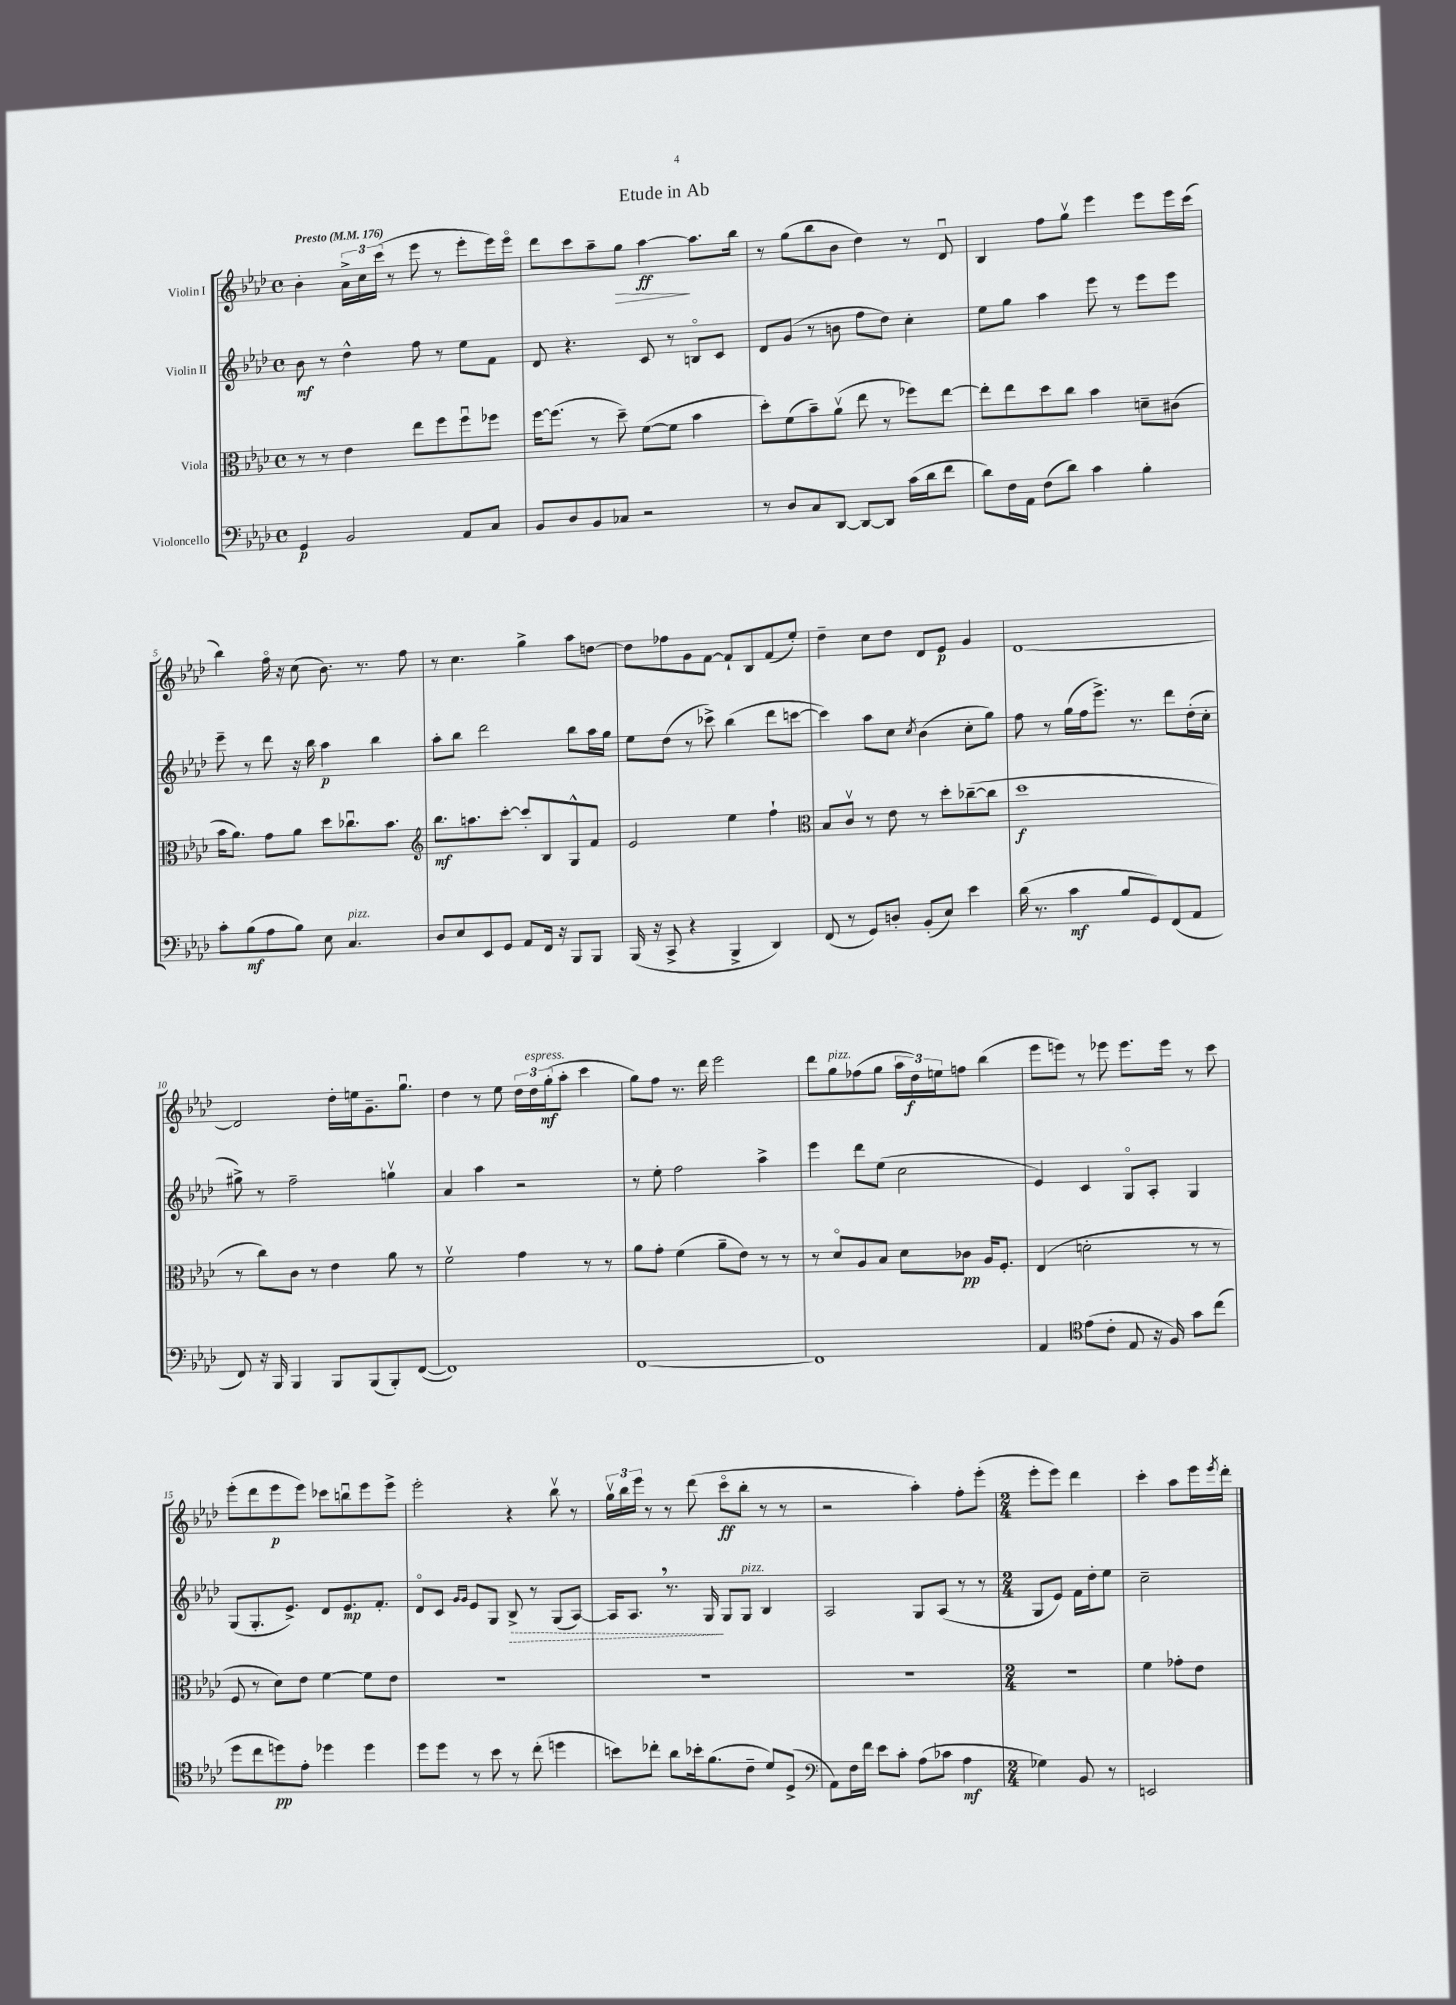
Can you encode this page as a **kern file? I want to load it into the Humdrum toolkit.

**kern	**kern	**kern	**kern
*staff4	*staff3	*staff2	*staff1
*clefF4	*clefC3	*clefG2	*clefG2
*k[b-e-a-d-]	*k[b-e-a-d-]	*k[b-e-a-d-]	*k[b-e-a-d-]
*M4/4	*M4/4	*M4/4	*M4/4
*met(c)	*met(c)	*met(c)	*met(c)
*MM176	*MM176	*MM176	*MM176
4GG	8r	8b-	4b-'
.	8r	8r	.
2BB-	4e-	4dd-^^	24a-^
.	.	.	24cc
.	.	.	(24ccc
.	.	.	8r
.	8ee-	8ff	8eee-
.	8ff	8r	8r
8AA-	8ffu	8ee-	8eee-'
8C	8ff-	8f	16eee-)
.	.	.	16eee-o
=	=	=	=
8BB-	[16ff	8d-	8ddd-
.	(8.ff]	.	.
8D-	.	4.r	8ccc
8BB-	8r	.	8aa-~
8C-	8dd-~)	.	8gg
2r	([8f	8c	[4aa-
.	8f]	8r	.
.	4b-	8Bo	8.aa-]
.	.	8c	.
.	.	.	16bb-
=	=	=	=
8r	8dd-')	8d-	8r
8D-	(8f	(8g	(8gg
8C	8b-~)	8r	8bb-
[8DD-	(8a-v	8b	8b-
8DD-_	8ee-	8ff	4dd-)
8DD-]	8r	8dd-)	.
(16c	8ff-)	4cc'	8r
16d-	.	.	.
8f	[8ee-	.	8d-u
=	=	=	=
8d-)	8ee-']	8ee-	4B-
16F	8ee-	8gg	.
16AA-	.	.	.
(8F	8dd-	4aa-	8ff
8d-)	8cc	.	8ggv
4c	4b-	8eee-	4eee-
.	.	8r	.
4B-'	8d~	8eee-	8eee-
.	(8c#	8eee-	16eee-
.	.	.	(16ccc
=	=	=	=
8c'	16b-	8eee-~	4bb-)
.	8.a-)	.	.
(8B-	.	8r	.
8A-	8g	8ddd-	16ffo
.	.	.	16r
8B-)	8a-	16r	(8cc
.	.	16bb-	.
8E-	8dd-	4aa-	8.b-)
4.C	8.cc-u	.	.
.	.	.	8.r
.	.	4bb-	.
.	8.b-	.	.
.	.	.	8ff
=	=	=	=
*	*clefG2	*	*
8D-	8.bb-	8aa-'	8r
8E-	.	8bb-	4.cc
.	8.aa	.	.
8EE-	.	2ddd-	.
8GG	[8ccc'	.	.
8AA-	8ccc']	.	4gg^
16FF	8B-	.	.
16r	.	.	.
8BBB-	8G^^	8bb-	8aa-
8BBB-	8f	16aa-	[8dd
.	.	16gg	.
=	=	=	=
(16BBB-	2e-	8ee-	8dd]
16r	.	.	.
8CC^	.	(8dd-	8ff-
4r	.	8r	8g
.	.	8ccc-^)	[8f
4BBB-^	4ee-	(4bb-	8f`]
.	.	.	8B-
4DD-)	4ff`	8ddd-	(8f
.	.	[8ccc	8ee-')
=	=	=	=
*	*clefC3	*	*
(8FF	8B-	4ccc])	4dd-~
8r	8cv	.	.
8GG)	8r	8aa-	8cc
8D'	8e-	8cc	8dd-
.	.	8qcc	.
(8BB-'	8r	(4b-	8d-
8E-)	8dd-'	.	8e-
4e-	([8cc-~	8cc'	4g
.	8cc-]	8gg)	.
=	=	=	=
(16d-	1dd-	8ff	[1d-
8.r	.	.	.
.	.	8r	.
4c	.	(16gg	.
.	.	16ff	.
.	.	8.eee-^)	.
8B-	.	.	.
.	.	8.r	.
8GG)	.	.	.
(8FF	.	8ddd-	.
8AA-	.	(16dd-'	.
.	.	16cc'	.
=	=	=	=
8FF)	8r	8gg#^)	2d-]
16r	8cc)	8r	.
16BBB-	.	.	.
4BBB-	8c	2ff~	.
.	8r	.	.
8BBB-	4e-	.	16dd-'
.	.	.	16ee
(8BBB-	.	.	8.g~
8BBB-')	8a-	4ggv	.
.	.	.	8.ggu
([8FF	8r	.	.
=	=	=	=
1FF])	2fv	4a-	4dd-
.	.	4aa-	8r
.	.	.	8ee-
.	4g	2r	24dd-
.	.	.	24dd-
.	.	.	(24gg'
.	.	.	8aa-'
.	8r	.	4ccc
.	8r	.	.
=	=	=	=
[1FF	8a-	8r	8gg)
.	8g'	8ee-'	8ff
.	(4f	2ff	8.r
.	.	.	16ddd-
.	8a-~	.	2eee-
.	8e-)	.	.
.	8r	4aa-^	.
.	8r	.	.
=	=	=	=
1FF]	8r	4eee-	8ddd-
.	8d-o	.	8gg
.	8A-	8ddd-	(8ff-
.	8B-	(8ee-	8gg
.	8d-	2cc	24aa-
.	.	.	24dd-)
.	.	.	24ee
.	8c-	.	8ff
.	16A-	.	(4bb-
.	8.F'	.	.
=	=	=	=
4AA-	(4E-	4e-)	8eee-
.	.	.	8eee)
*clefC4	*	*	*
(8e-	2d'	4c	8r
8c'	.	.	8eee-
8E-	.	8Go	8.eee-
16r	.	8A-'	.
16F)	.	.	16eee-
8g	8r	4G	8r
(8cc	8r	.	8ccc
=	=	=	=
8dd-	8F	(8G	(8eee-'
8cc	8r	8.G'	8ddd-
8dd)	8d-)	.	8eee-
.	.	8.e-^)	.
8e-'	8e-	.	8eee-)
4dd-	[4f	8d-	8ccc-
.	.	8.e-	8bbu
4dd-	8f]	.	8eee-
.	.	8.f'	.
.	8e-	.	8eee-^
=	=	=	=
8dd-	1r	8d-o	2eee-'
8dd-	.	8c	.
.	.	16qqg	.
.	.	16qqg	.
8r	.	8e-	.
8b-	.	8G	.
8r	.	8B-^	4r
(8cc'	.	8r	.
4dd	.	(8G	8bb-v
.	.	[8A-)	8r
=	=	=	=
8b)	1r	16A-]	24ggv
.	.	.	24bb-
.	.	8.A-	.
.	.	.	24eee-
8cc-'	.	.	8r
8a-	.	8.r	8r
16b-'	.	.	(8ddd-
(8.f	.	16G	.
.	.	8G	8ccco
8c~	.	8G	8bb-'
8d-)	.	4B-	8r
(8D-^	.	.	8r
=	=	=	=
*clefF4	*	*	*
8AA-)	1r	2A-	2r
16F	.	.	.
16f	.	.	.
8e-	.	.	.
8c'	.	.	.
(8A-	.	8G	4aa-')
8c-	.	(8A-	.
4A-	.	8r	8ff'
.	.	8r	(8eee-'
=	=	=	=
*M2/4	*M2/4	*M2/4	*M2/4
4G-)	2r	8G	8eee-'
.	.	8e-)	8eee-)
8BB-	.	16f	4ddd-
.	.	16dd-'	.
8r	.	8ee-	.
=	=	=	=
2EE	4f	2cc~	4ccc'
.	8g-'	.	8aa-
.	8e-	.	16eee-
.	.	.	8qeee-
.	.	.	16ddd-'
==	==	==	==
*-	*-	*-	*-
